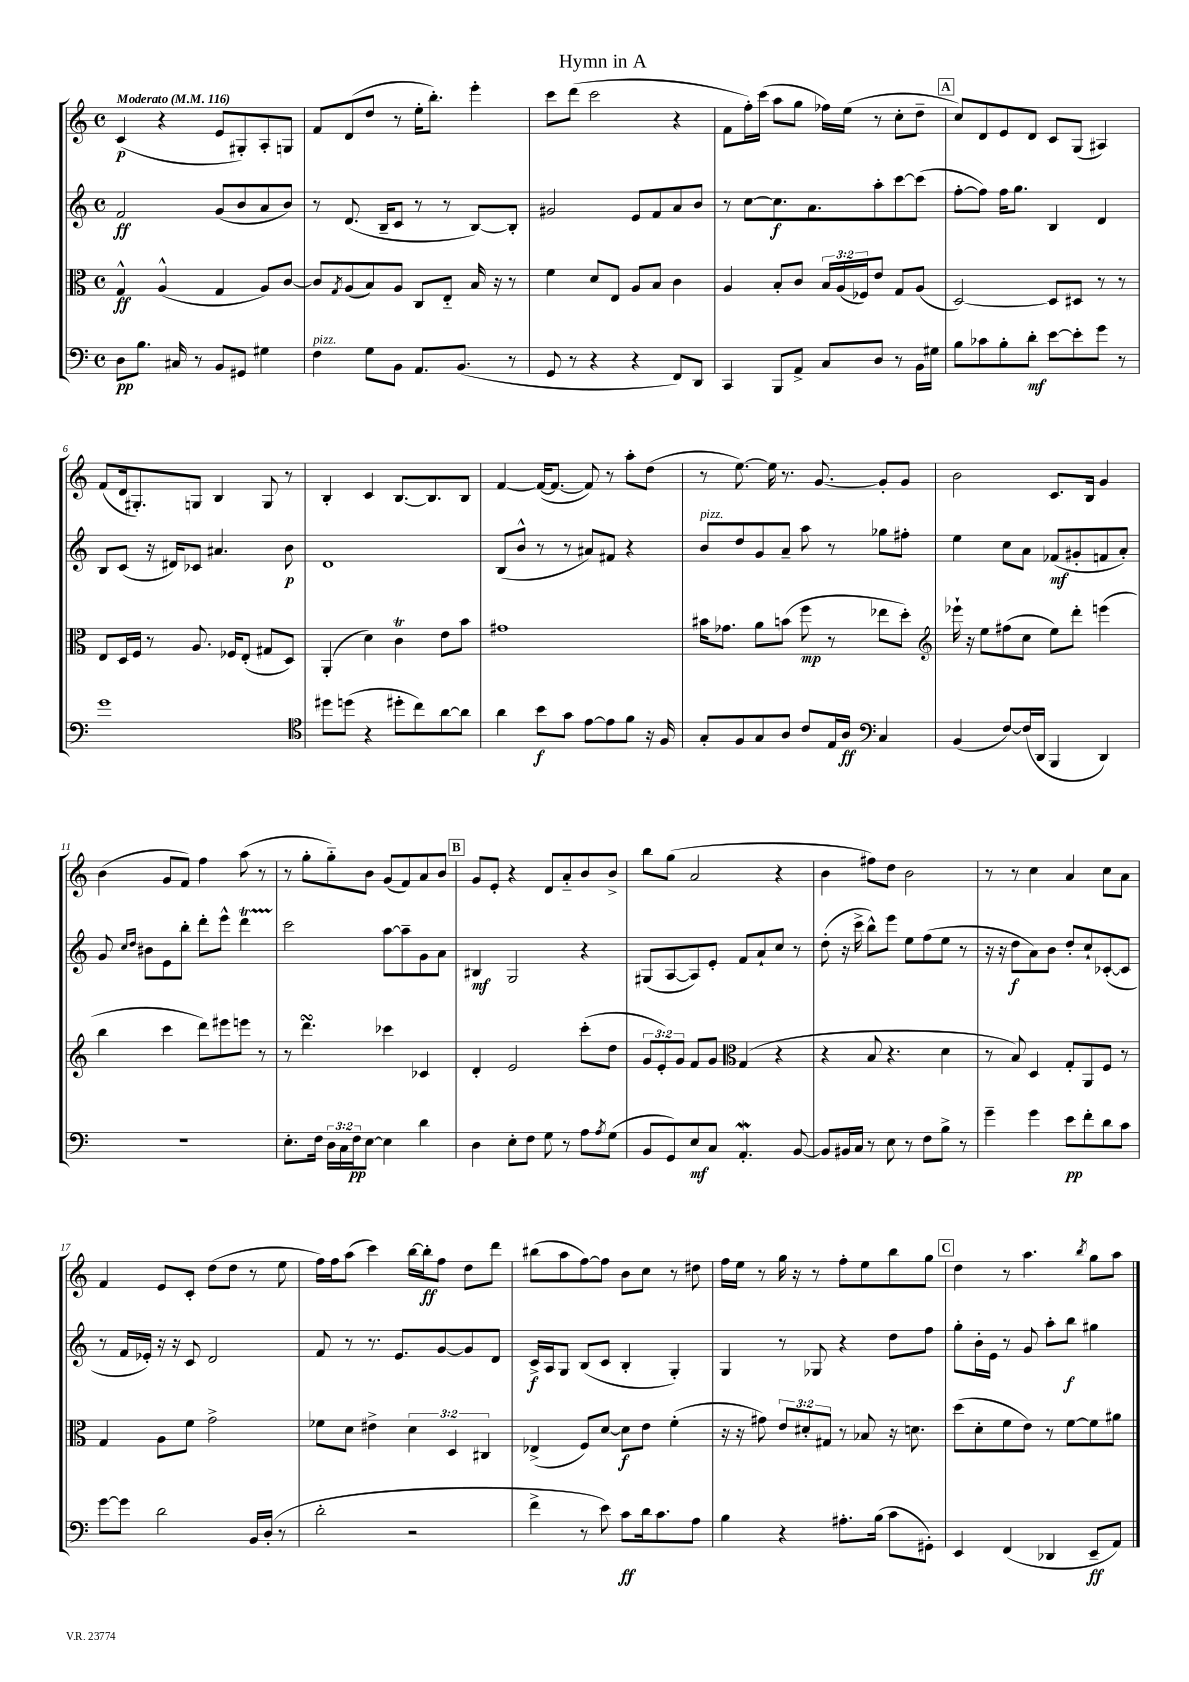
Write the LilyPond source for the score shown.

\header { title = "Hymn in A" }
<<
\new StaffGroup <<
\new Staff = "s0" {
    \clef treble \key c \major \defaultTimeSignature \time 4/4 \tempo "Moderato" 4 = 116
    c'4\p( r4 e'8 gis8-.) a8-. g8 |
    f'8 d'8( d''8 r8 e''16-. b''8.-.) e'''4-. |
    c'''8 d'''8( c'''2 r4 |
    f'8 f''16-.) c'''16( a''8 g''8 fes''16) e''16( r8 c''8-. d''8-- |
    \mark \markup { \box "A" } c''8) d'8 e'8 d'8 c'8 g8( ais4) |
    f'8( d'16 gis8.-.) g8 b4 g8 r8 |
    b4-. c'4 b8.~ b8. b8 |
    f'4~ f'16~( f'8.~ f'8) r8 a''8-. d''8( |
    r8 e''8.~) e''16 r8. g'8.~ g'8-. g'8 |
    b'2 c'8. b16 g'4 |
    b'4( g'8 f'8) f''4 a''8( r8 |
    r8 g''8-. g''8-_) b'8 g'8( f'8) a'8 b'8 |
    \mark \markup { \box "B" } g'8 e'8-. r4 d'8 a'8-_ b'8 b'8-> |
    b''8 g''8( a'2 r4 |
    b'4 fis''8) d''8 b'2 |
    r8 r8 c''4 a'4 c''8 a'8 |
    f'4 e'8 c'8-. d''8( d''8 r8 e''8 |
    f''16) f''16 a''8( c'''4) b''16~ b''16-.\ff f''8 d''8 d'''8 |
    bis''8( a''8 f''8~) f''8 b'8 c''8 r8 dis''8 |
    f''16 e''16 r8 g''16 r16 r8 f''8-. e''8 b''8 g''8 |
    \mark \markup { \box "C" } d''4 r8 a''4. \acciaccatura { b''8 } g''8 a''8 \bar "|." |
}
\new Staff = "s1" {
    \clef treble \key c \major \defaultTimeSignature \time 4/4
    f'2\ff g'8( b'8 a'8 b'8) |
    r8 d'8.( b16-- c'8 r8 r8 b8~) b8-. |
    gis'2 e'8 f'8 a'8 b'8 |
    r8 c''8~ c''8.\f a'8. a''8-. c'''8~ c'''8( |
    \mark \markup { \box "A" } f''8~-. f''8) f''16 g''8. b4 d'4 |
    b8 c'8( r16 dis'16) ces'8 ais'4. b'8\p |
    d'1 |
    b8( b'8-^ r8 r8 ais'8) fis'8 r4 |
    b'8^\markup { \italic "pizz." } d''8 g'8 a'8-- a''8 r8 ges''8 fis''8-. |
    e''4 c''8 a'8 fes'8\mf( gis'8-. f'8 a'8-.) |
    g'8 \grace { c''16 d''16 } bis'8 e'8 b''8-. d'''8-. e'''8-^ d'''4\startTrillSpan |
    c'''2\stopTrillSpan a''8~ a''8-- g'8 a'8 |
    \mark \markup { \box "B" } bis4\mf g2 r4 |
    gis8( a8~ a8) e'8-. f'8 a'8-! c''8 r8 |
    d''8-.( r16 c'''16-> b''8-^) e'''8 e''8 f''8( e''8 r8 |
    r16 r16 d''8\f a'8) b'8 d''8-. c''8-! ces'8~-.( ces'8 |
    r8 f'16 ees'16-.) r16 r16 c'8 d'2 |
    f'8 r8 r8. e'8. g'8~ g'8 d'8 |
    c'16->\f a16 g8 b8( c'8 b4-. g4-.) |
    g4 r8 ges8 r4 d''8 f''8 |
    \mark \markup { \box "C" } g''8-. b'16-. e'16 r8 g'8 a''8-. b''8\f gis''4 \bar "|." |
}
\new Staff = "s2" {
    \clef alto \key c \major \defaultTimeSignature \time 4/4 \override Staff.TupletNumber.text = #tuplet-number::calc-fraction-text
    g4-^\ff a4-^( g4 a8) c'8~ |
    c'8 \acciaccatura { g8 } a8( b8) a8 c8 e8-_ b16 r16 r8 |
    f'4 d'8 e8 a8 b8 c'4 |
    a4 b8-. c'8 \tuplet 3/2 { b16 a16( fes16) } e'8 g8 a8( |
    \mark \markup { \box "A" } d2~) d8 dis8 r8 r8 |
    e8 d16 f16 r8 a8. fes16 e8-.( gis8 d8) |
    a,4-.( d'4) c'4\trill e'8 b'8 |
    gis'1 |
    bis'16 ges'8. a'8 b'8( f''8\mp r8 ees''8 d''8-.) |
    \clef treble ees'''16-! r16 e''8 fis''8( c''8 e''8) d'''8-. e'''4( |
    b''4 c'''4 d'''8) eis'''8 e'''8 r8 |
    r8 d'''4.\turn ces'''4 ces'4 |
    \mark \markup { \box "B" } d'4-. e'2 c'''8-.( d''8 |
    \tuplet 3/2 { g'8 e'8-.) g'8 } f'8 g'8 \clef alto g4( r4 |
    r4 b8 r4. d'4 |
    r8 b8) d4 g8-. a,8 f8 r8 |
    g4 a8 f'8 g'2-> |
    fes'8 d'8 eis'4-> \tuplet 3/2 { d'4 d4 cis4 } |
    ees4->( f8) d'8~ d'8\f e'8 f'4-.( |
    r16 r16 gis'8) \tuplet 3/2 { e'8 dis'8-. gis8 } r8 bes8 r16 d'8. |
    \mark \markup { \box "C" } d''8( d'8-. f'8 e'8) r8 f'8~ f'8 ais'8 \bar "|." |
}
\new Staff = "s3" {
    \clef bass \key c \major \defaultTimeSignature \time 4/4 \override Staff.TupletNumber.text = #tuplet-number::calc-fraction-text
    d8\pp b8. cis16 r8 b,8 gis,8 gis4 |
    f4^\markup { \italic "pizz." } g8 b,8 a,8. b,8.( r8 |
    g,8 r8 r4 r4 f,8) d,8 |
    c,4 b,,8 a,8-> c8 d8 r8 b,16 gis16 |
    \mark \markup { \box "A" } b8 ces'8 b8-. d'8-.\mf e'8~ e'8-. g'8 r8 |
    g'1 |
    \clef tenor dis''8 d''8( r4 dis''8-. c''8) a'8~ a'8 |
    a'4 b'8\f g'8 e'8~ e'8 f'8 r16 f16 |
    g8-. f8 g8 a8 c'8 e16 a16\ff \clef bass c4 |
    b,4( f8~) f16( d,16 b,,4 d,4) |
    R1 |
    e8.-. f16 \tuplet 3/2 { d16 c16 f16\pp } e8~ e4 d'4 |
    \mark \markup { \box "B" } d4 e8-. f8 g8 r8 a8 \acciaccatura { a8 } g8( |
    b,8 g,8) e8\mf c8 a,4.-.\mordent b,8~ |
    b,8 bis,16 c16 r8 e8 r8 f8 b8-> r8 |
    g'4-- g'4 e'8\pp f'8-. d'8 c'8 |
    g'8~ g'8 d'2 b,16 d16-.( r8 |
    d'2-. r2 |
    f'4-> r8 e'8) c'8\ff d'16 c'8. a8 |
    b4 r4 ais8.-. b16( c'8 gis,8-.) |
    \mark \markup { \box "C" } e,4 f,4( des,4 e,8--\ff a,8) \bar "|." |
}
>>
>>
